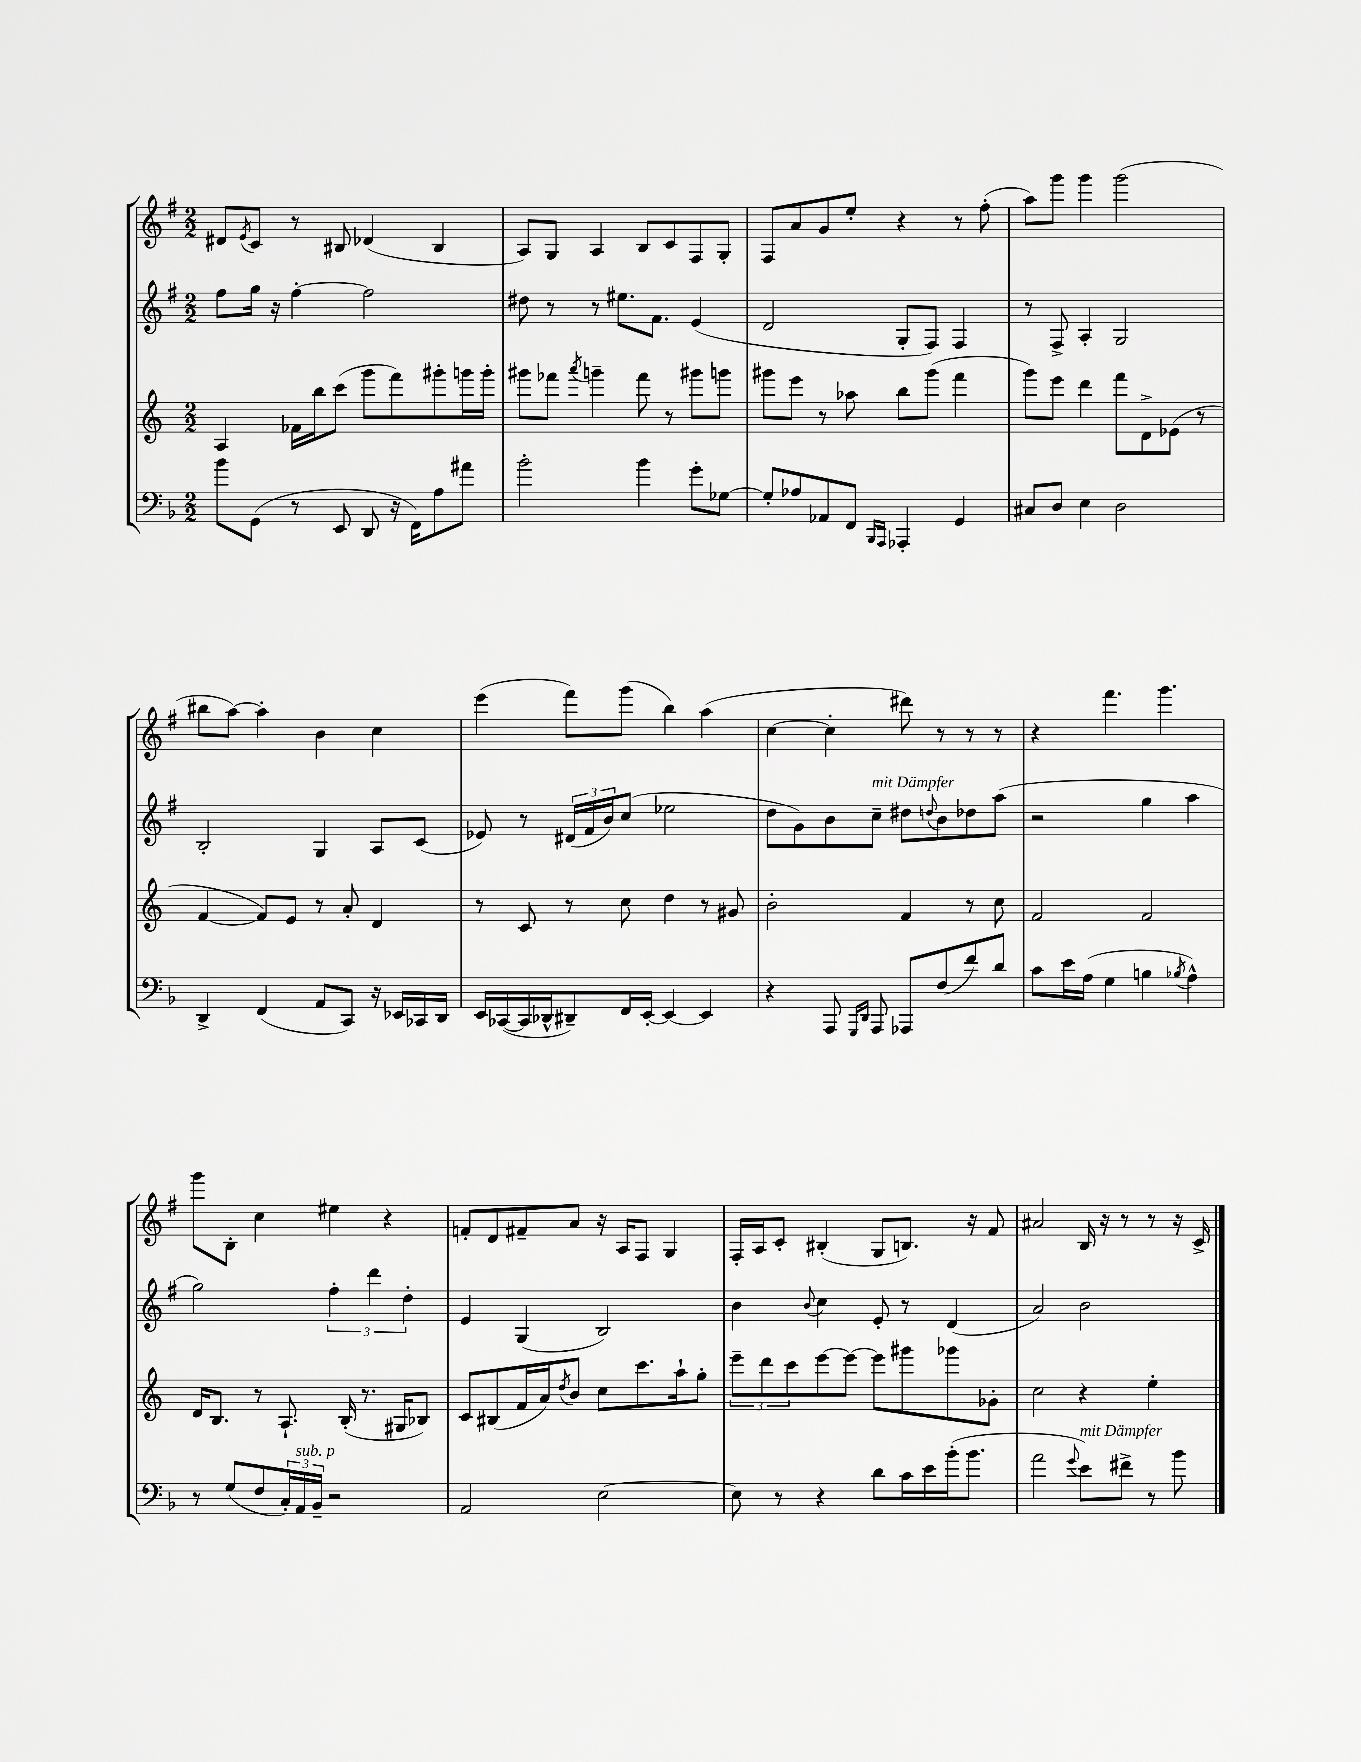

**kern	**kern	**kern	**kern
*staff4	*staff3	*staff2	*staff1
*clefF4	*clefG2	*clefG2	*clefG2
*k[b-]	*k[]	*k[f#]	*k[f#]
*M2/2	*M2/2	*M2/2	*M2/2
8b-\L	4A/	8ff#\L	8d#/L
.	.	.	8qe/
(8GG\J	.	16gg\Jk	8c/J
.	.	16r	.
8r	16f-\LL	[4ff#'\	8r
.	16bb\J	.	.
8EE/	(8ccc\J	.	8B#/
8DD/	8ggg\L	2ff#\]	(4d-/
16r	8fff\)	.	.
16FF\LK)	.	.	.
8A\	8ggg#'\	.	4B#/
8a#\J	16ggg\L	.	.
.	16ggg'\JJ	.	.
=	=	=	=
2b-'\	8ggg#\L	8dd#\	8A/L)
.	8fff-\J	8r	8G/J
.	8qaaa/	.	.
.	4ggg~\	8r	4A/
.	.	8.ee#\L	.
4b-\	8fff-\	.	8B/L
.	.	8.f#\J	.
.	8r	.	8c/
8g'\L	8ggg#\L	(4e/	8F#/
[8G-\J	8ggg\J	.	8G'/J
=	=	=	=
8G-'/]L	8ggg#\L	2d/	8F#/L
8A-/	8eee\J	.	8a/
8AA-/	8r	.	8g/
8FF/J	8aa-\	.	8ee'/J
16qqBBB-/LL	.	.	.
16qqAAA/JJ	.	.	.
4AAA-'/	8bb\L	8G'/L	4r
.	(8ggg#\J	8F#/J)	.
4GG/	4fff\	4F#/	8r
.	.	.	(8ff#'\
=	=	=	=
8C#/L	8ggg\L)	8r	8aa\L)
8D/J	8eee\J	8F#^/	8ggg\J
4E\	4ddd\	4A'/	4ggg\
2D\	8fff\L	2G/	(2ggg\
.	8d^\	.	.
.	(8e-\J	.	.
.	8r	.	.
=	=	=	=
4DD^/	[4f/	2B'/	8bb#\L
.	.	.	[8aa\J)
(4FF/	8f/]L)	.	4aa'\]
.	8e/J	.	.
8AA/L	8r	4G/	4b\
8CC/J)	8a'/	.	.
16r	4d/	8A/L	4cc\
16EE-/LL	.	.	.
16CC-/	.	(8c/J	.
16DD/JJ	.	.	.
=	=	=	=
16EE/LL	8r	8e-/)	(4eee\
([16CC-/	.	.	.
16CC-/]	8c/	8r	.
16DD-^^/J	.	.	.
8DD#~/)	8r	(24d#/LL	8fff#\L)
.	.	24f#/	.
.	.	24b/J)	.
16FF/L	8cc\	(8cc/J	(8ggg\J
[16EE'/JJ	.	.	.
4EE/_	4dd\	2ee-\	4bb\)
4EE/]	8r	.	(4aa\
.	8g#/	.	.
=	=	=	=
4r	2b'\	8dd\L	[4cc\
.	.	8g\)	.
8AAA/	.	8b\	4cc'\]
16qqGGG/LL	.	.	.
16qqDD/JJ	.	.	.
8AAA/	.	8cc~\J	.
8AAA-/L	4f/	8dd#\L	8ddd#\)
.	.	8qqdd/	.
(8F/	.	8b\	8r
8f/)	8r	8dd-\	8r
8d/J	8cc\	(8aa\J	8r
=	=	=	=
8c\L	2f/	2r	4r
16e\L	.	.	.
(16A\JJ	.	.	.
4G\	.	.	4.fff#\
4B\	2f/	4gg\	.
.	.	.	4.ggg\
8qB-/	.	.	.
4A^^\)	.	4aa\	.
=	=	=	=
8r	16d/LK	2gg\)	8ggg\L
.	8.B/J	.	.
(8G/L	.	.	8B'\J
8F/	8r	.	4cc\
24C'/L)	8.A`/	.	.
24AA/	.	.	.
24BB-~/JJ	.	.	.
2r	.	6ff#'\	4ee#\
.	(16B'/	.	.
.	8.r	.	.
.	.	6ddd\	.
.	.	.	4r
.	16G#/LK	.	.
.	.	6dd'\	.
.	8B-/J)	.	.
=	=	=	=
2AA/	8c/L	4e/	8f'/L
.	(8B#/	.	8d/
.	16f/L	(4G/	8f#~/
.	16a/J)	.	.
.	8qdd/	.	.
.	8b/J	.	8a/J
[2E\	8cc\L	2B/)	16r
.	.	.	16A/LK
.	8.ccc\	.	8F#/J
.	.	.	4G/
.	16aa`\k	.	.
.	8gg'\J	.	.
=	=	=	=
8E\]	12eee~\L	4b\	16F#'/LL
.	.	.	16A/J
.	12ddd\	.	.
8r	.	.	8c'/J
.	12ccc\	.	.
.	.	8qqb/	.
4r	[8eee\	4cc\	(4B#'/
.	8eee\_J	.	.
8d\L	8eee\]L	8e'/	8G/L
16c\L	8ggg#\	8r	8.B/J)
16e\	.	.	.
(16b-'\J	8ggg-\	(4d/	.
8.b-\J	.	.	16r
.	8g-'\J	.	8f#/
=	=	=	=
2a\	2cc\	2a/)	2a#/
8qqg/	.	.	.
8e\L)	4r	2b\	16B/
.	.	.	16r
8f#^\J	.	.	8r
8r	4ee'\	.	8r
8b-\	.	.	16r
.	.	.	16c^/
==	==	==	==
*-	*-	*-	*-
